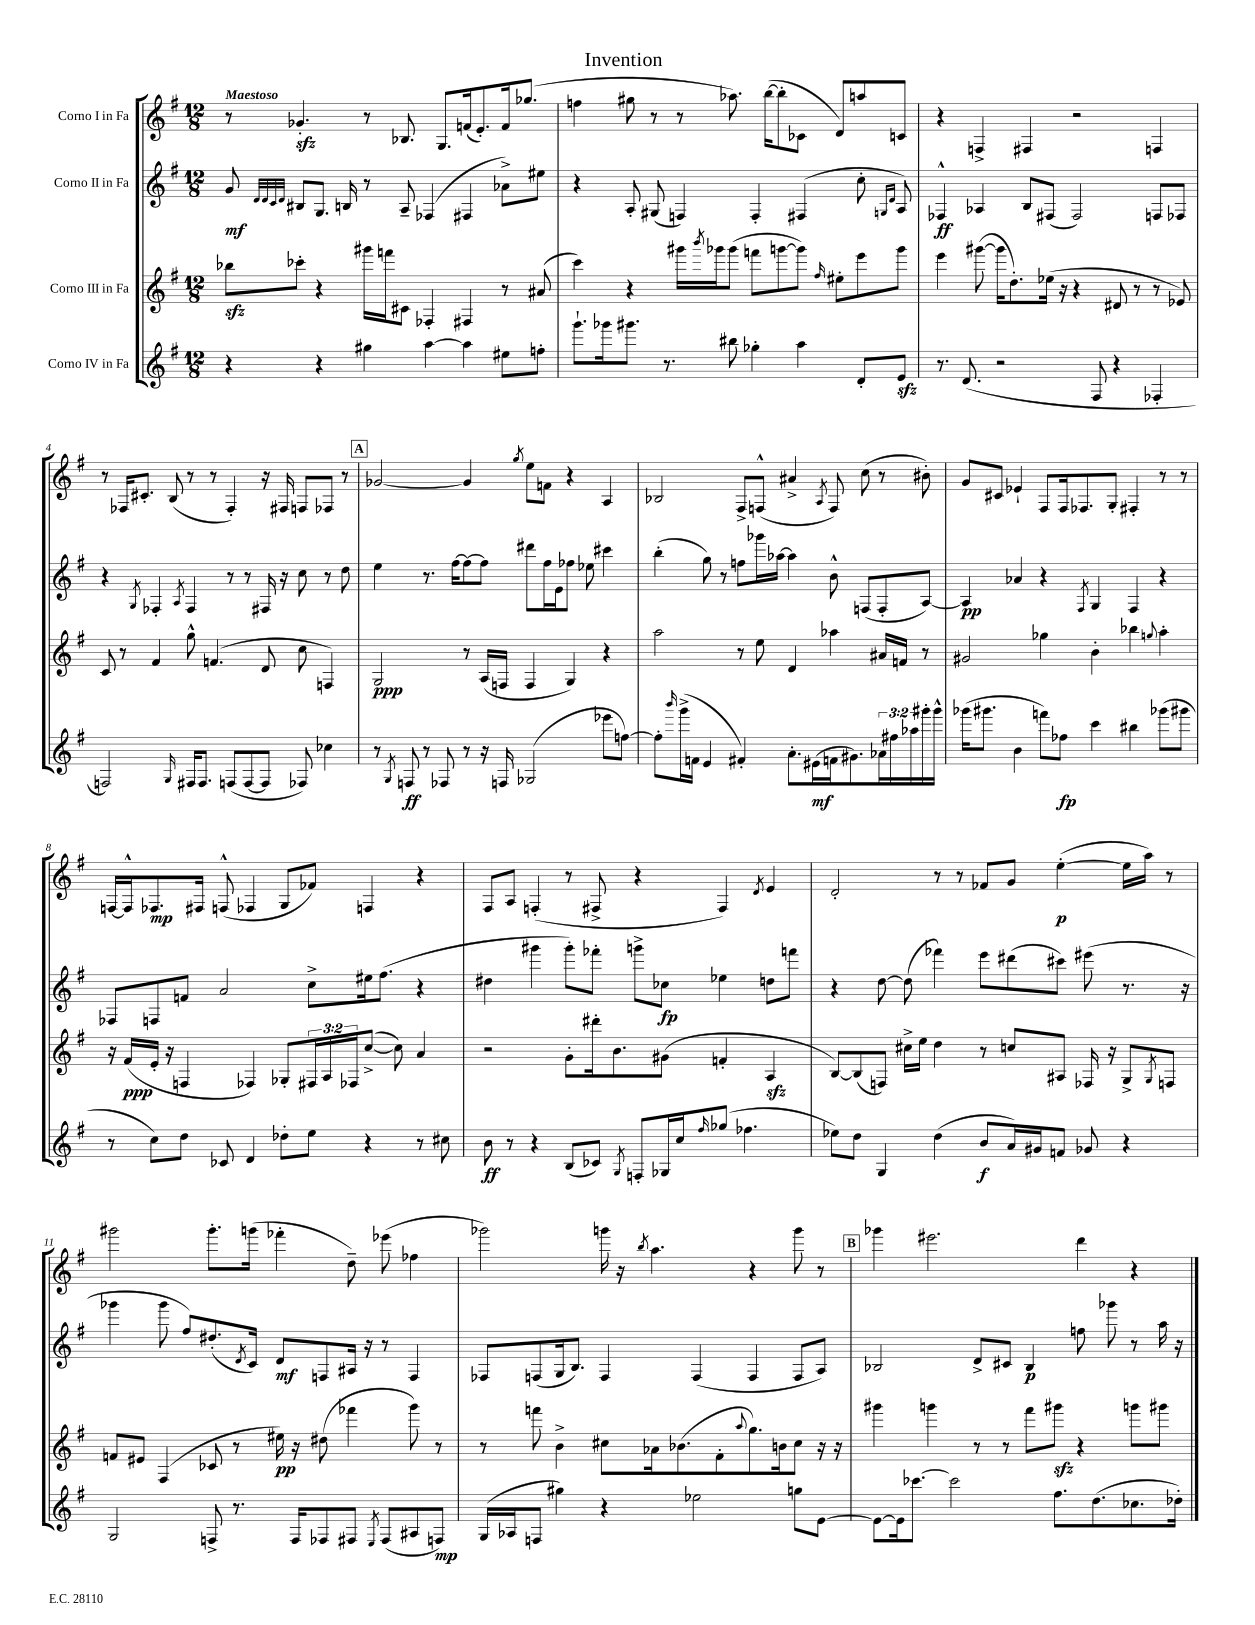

**kern	**kern	**kern	**kern
*staff4	*staff3	*staff2	*staff1
*clefG2	*clefG2	*clefG2	*clefG2
*k[f#]	*k[f#]	*k[f#]	*k[f#]
*M12/8	*M12/8	*M12/8	*M12/8
4r	8bb-	8g	8r
.	.	32qqd	.
.	.	32qqd	.
.	.	32qqc	.
.	.	32qqd	.
.	8ccc-'	8B#	4.g-'
4r	4r	8.G	.
.	.	16B	.
4gg#	16ggg#	8r	8r
.	16fff	.	.
.	8c#	8A~	8.B-
[4aa	4F-'	(4F-	.
.	.	.	8.G
4aa]	4F#	4F#	(16f
.	.	.	8.e')
8ee#	8r	8a-^)	16f
.	.	.	(8.gg-
8ff'	(8a#	8ee#	.
=	=	=	=
8.ggg`	4ccc)	4r	4ff
16ggg-	.	.	.
8.ggg#	4r	8A'	8gg#
.	.	(8G#	8r
8.r	.	.	.
.	16ggg#	4F)	8r
.	8qbbb	.	.
.	16ggg-	.	.
8bb#	(8ggg-	.	8.aa-)
4gg-'	8fff	4F'	.
.	.	.	([16bb
.	[8ggg	.	8bb']
4aa	8ggg])	(4F#	8c-
.	16qqff#	.	.
.	8ee#'	.	8d)
8d'	8eee	8cc'	8aa
.	.	16qqG	.
.	.	16qqd	.
8e	8ggg	8A)	8c
=	=	=	=
8.r	4eee	4F-^^	4r
(8.d	.	.	.
.	([8ggg#	4A-	4F^
2r	16ggg#]	.	.
.	8.dd')	.	.
.	.	8B	4F#
.	(16ee-	(8F#	.
.	16r	.	.
.	4r	2F#)	2r
8F#	.	.	.
4r	8d#	.	.
.	8r	.	.
4F-'	8r	8F	4F
.	8e-)	8F-	.
=	=	=	=
2F)	8c	4r	8r
.	8r	.	16F-
.	.	.	8.c#'
.	.	8qG	.
.	4f#	4F-'	.
.	.	.	(8B
16qqG	.	8qA	.
16F#	8gg^^	4F-	8r
8.F#	.	.	.
.	(4.f	.	8r
(8F	.	8r	4F-')
[8F	.	8r	.
8F]	8d	16F#	16r
.	.	16r	16F#
8F-)	8cc	8cc	8F
4cc-	4F)	8r	8F-
.	.	8dd	8r
=	=	=	=
8r	2G	4ee	[2g-
8qG	.	.	.
8F	.	.	.
8r	.	8.r	.
8F-	.	.	.
.	.	[16ff#	.
8r	8r	8ff#_	4g-]
16r	(16A	8ff#]	.
16F	16F	.	.
.	.	.	8qgg
(2G-	4F	8ddd#	8ee
.	.	16ff#	8f
.	.	16e	.
.	4G)	8ff-	4r
.	.	8ee-	.
8eee-	4r	4ccc#	4A
[8ff)	.	.	.
=	=	=	=
8ff']	2aa	(4bb'	2B-
16qqbbb	.	.	.
(16ggg^	.	.	.
16f	.	.	.
4e	.	8gg)	.
.	.	8r	.
4f#')	8r	8ff	8F#^
.	8ee	16ggg-	(8F^^
.	.	[16aa-	.
8.a'	4d	4aa-]	4a#^
(16e#	.	.	.
.	.	.	8qA
16f	4aa-	8b^^	8F)
8.g#)	.	.	.
.	.	(8F	(8cc
24a-	16a#	8F'	8r
24ff#	.	.	.
.	16f	.	.
24aa-	.	.	.
16ggg#'	8r	[8A)	8b#')
16ggg#^^	.	.	.
=	=	=	=
(16ggg-	2g#	4A]	8g
8.ggg#	.	.	.
.	.	.	8c#
4b	.	4a-	4e-`
8fff)	4gg-	4r	8F#
8ff-	.	.	16F#
.	.	.	8.F-
.	.	8qF#	.
4ccc	4b'	4G	.
.	.	.	8G'
4bb#	4bb-	4F#	4F#'
.	8qqgg	.	.
(8ggg-	4aa'	4r	8r
8ggg#	.	.	8r
=	=	=	=
8r	16r	8F-	[16F
.	(16f#	.	16F^^]
8cc)	16e'	8F	8.F-
.	16r	.	.
8dd	4F	8f	.
.	.	.	16F#
8c-	.	2a	(8F^^
4d	4F-)	.	4F-
8dd-'	8G-'	.	8G
8ee	24F#	8cc^	8f-)
.	24A	.	.
.	24F-	.	.
4r	([8cc^	16ee#	4F
.	.	(8.ff#	.
.	8cc])	.	.
8r	4a	4r	4r
8cc#	.	.	.
=	=	=	=
8b	2r	4dd#	8F#
8r	.	.	8A
4r	.	4ggg#	(4F'
(8B	8g'	8ggg#')	8r
8c-)	16ddd#'	8fff-'	8F#^
.	8.b	.	.
8qG	.	.	.
8F'	.	8ggg^	4r
16G-	(8g#	8cc-	.
16cc	.	.	.
16qqff#	.	.	.
(8gg-	4f'	4ee-	4F#)
4.ff-	.	.	.
.	.	.	8qd
.	4A	8dd	4e
.	.	8fff	.
=	=	=	=
8ee-)	[8B)	4r	2d'
8dd	(8B]	.	.
4G	8F)	[8dd	.
.	16cc#^	(8dd]	.
.	16ee	.	.
(4dd	4dd	4fff-)	8r
.	.	.	8r
8b	8r	8eee	8f-
16a)	8cc	(8ddd#	8g
16g#	.	.	.
8f	8A#	8ccc#)	([4ee'
8g-	16F-	(8eee#	.
.	16r	.	.
4r	8G^	8.r	16ee]
.	.	.	16aa)
.	8qG	.	.
.	8F	.	8r
.	.	16r	.
=	=	=	=
2G	8f	4ggg-	2ggg#
.	8e#	.	.
.	(4F#	8ggg-	.
.	.	8ff#)	.
8F^	8c-	(8.dd#'	8.ggg#'
8.r	8r	.	.
.	.	8qd	.
.	.	16c)	(16ggg
.	16ee#)	8d	4fff-'
16F	16r	.	.
8F-	(8dd#	8F	.
8F#	4fff-	16A#	8dd~)
.	.	16r	.
8qE	.	.	.
(8F#	.	8r	(8eee-
8A#	8ggg)	4F	4ff-
8F)	8r	.	.
=	=	=	=
(16G	8r	8F-	2ggg-)
16A-	.	.	.
8F	8fff	(8F	.
4gg#)	4b^	16G	.
.	.	8.B)	.
4r	8cc#	4F	16ggg
.	.	.	16r
.	.	.	8qbb
.	16a-	.	4.aa
.	(8.b-	.	.
2ee-	.	(4F	.
.	8f#'	.	.
.	8qqaa	.	.
.	8.gg)	4F	4r
.	16b	.	.
8gg	8cc#	8F	8ggg
[8e	16r	8A)	8r
.	16r	.	.
=	=	=	=
8e_	4ggg#	2B-	4ggg-
16e]	.	.	.
[8.ccc-	.	.	.
.	4ggg	.	2.eee#
2ccc-]	.	.	.
.	8r	8d^	.
.	8r	8c#	.
.	8fff#	4B-	.
8.ff#	8ggg#	.	.
.	4r	8ff	4ddd
(8.dd	.	.	.
.	.	8ggg-	.
8.cc-	8ggg	8r	4r
.	8ggg#	16aa	.
16dd-')	.	16r	.
==	==	==	==
*-	*-	*-	*-
